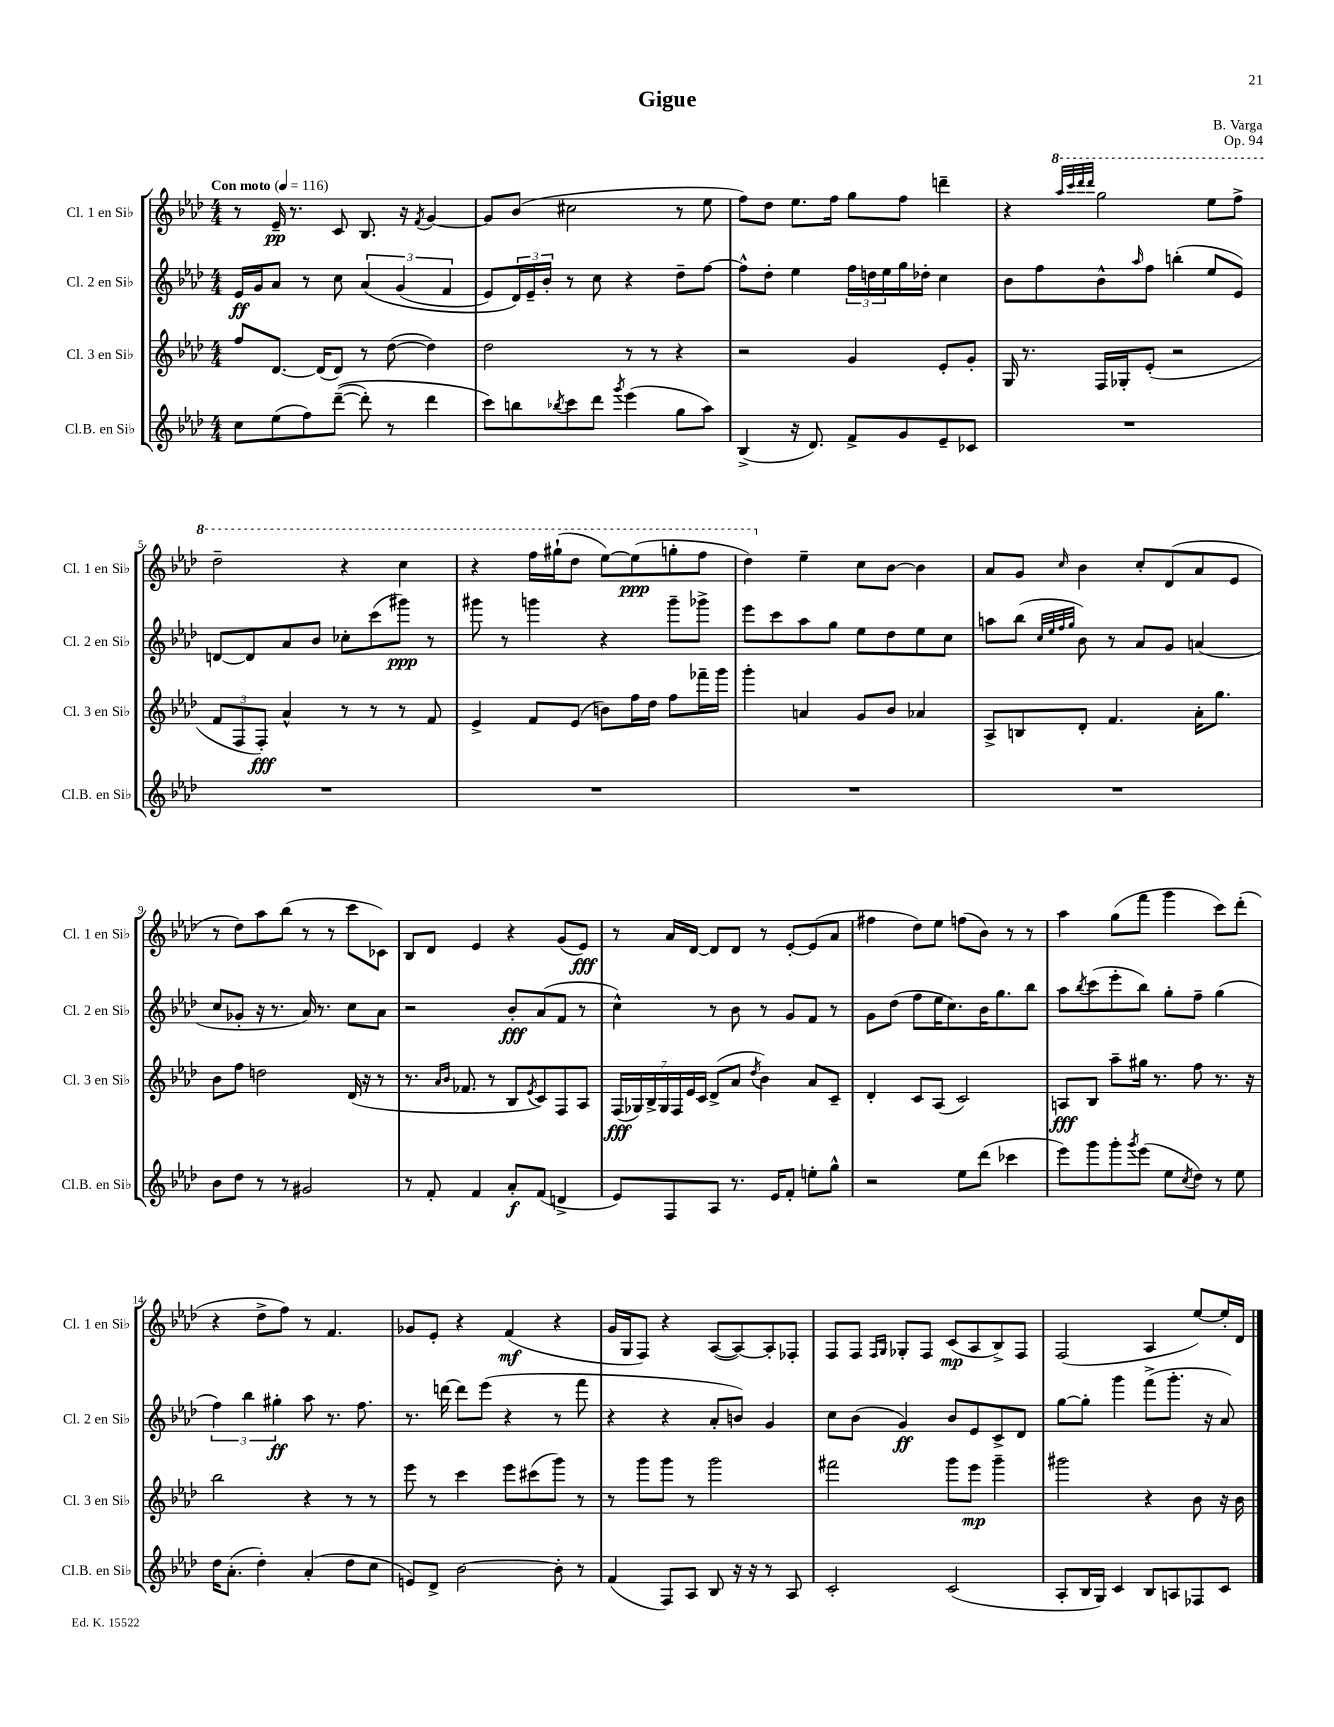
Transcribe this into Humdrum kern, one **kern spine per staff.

**kern	**kern	**kern	**kern
*staff4	*staff3	*staff2	*staff1
*clefG2	*clefG2	*clefG2	*clefG2
*k[b-e-a-d-]	*k[b-e-a-d-]	*k[b-e-a-d-]	*k[b-e-a-d-]
*M4/4	*M4/4	*M4/4	*M4/4
*MM116	*MM116	*MM116	*MM116
8cc	8ff	16e-	8r
.	.	16g	.
(8ee-	[8.d-	8a-	16e-~
.	.	.	8.r
8ff)	.	8r	.
.	(16d-]	.	.
&(([8ddd-~	8d-)	8cc	8c
8ddd-'])	8r	&(6a-	8.B-
8r	([8dd-	.	.
.	.	(6g	.
.	.	.	16r
.	.	.	8qf
4ddd-	4dd-])	.	[4g
.	.	6f	.
=	=	=	=
8ccc&)	2dd-	8e-)	8g]
8bb	.	24d-&)	(8b-
.	.	24e-~	.
.	.	24b-'	.
8qbb-	.	.	.
8ccc	.	8r	2cc#
8ddd-	.	8cc	.
8qggg	.	.	.
(4eee-	8r	4r	.
.	8r	.	.
8gg	4r	8dd-~	8r
8aa-)	.	[8ff	8ee-
=	=	=	=
(4B-^	2r	8ff^^]	8ff)
.	.	8dd-'	8dd-
16r	.	4ee-	8.ee-
8.d-)	.	.	.
.	.	.	16ff
8f^	4g	24ff	8gg
.	.	24dd	.
.	.	24ee-	.
8g	.	16gg	8ff
.	.	16dd-'	.
8e-~	8e-'	4cc	4ddd~
8c-	8g'	.	.
=	=	=	=
1r	16G	8b-	4r
.	8.r	.	.
.	.	8ff	.
.	.	.	32qqaaa-
.	.	.	32qqcccc
.	.	.	32qqdddd-
.	.	.	32qqdddd-
.	16F	8b-^^	2ggg
.	16G-'	.	.
.	.	16qqaa-	.
.	(8e-'	8ff	.
.	2r	(4bb'	.
.	.	8ee-	8eee-
.	.	8e-)	8fff^
=	=	=	=
1r	12f	[8d	2ddd-~
.	12F	.	.
.	.	8d]	.
.	12F')	.	.
.	4a-^^	8a-	.
.	.	8b-	.
.	8r	8cc-'	4r
.	8r	(8ccc	.
.	8r	8ggg#)	4ccc
.	8f	8r	.
=	=	=	=
1r	4e-^	8ggg#	4r
.	.	8r	.
.	8f	4ggg	16fff
.	.	.	(16ggg#`
.	(8e-	.	8ddd-
.	8b)	4r	[8eee-)
.	16ff	.	(8eee-]
.	16dd-	.	.
.	8ff	8ggg~	8ggg'
.	16fff-~	8ggg-^	8fff
.	16ggg	.	.
=	=	=	=
1r	4ggg'	8eee-	4ddd-)
.	.	8ccc	.
.	4a	8aa-	4ee-~
.	.	8gg	.
.	8g	8ee-	8cc
.	8b-	8dd-	[8b-
.	4a-	8ee-	4b-]
.	.	8cc	.
=	=	=	=
1r	8A-^	8aa	8a-
.	8B	(8bb-	8g
.	.	32qqcc	.
.	.	32qqee-	.
.	.	32qqff	.
.	.	32qqgg	16qqcc
.	8d-'	8b-)	4b-
.	4.f	8r	.
.	.	8a-	8cc'
.	.	8g	(8d-
.	16a-'	(4a	8a-
.	8.gg	.	.
.	.	.	8e-
=	=	=	=
8b-	8b-	8cc	8r
8dd-	8ff	8g-'	8dd-)
8r	2dd	16r	8aa-
.	.	8.r	.
8r	.	.	(8bb-
2g#	.	16a-)	8r
.	.	8.r	.
.	.	.	8r
.	(16d-	8cc	8ccc
.	16r	.	.
.	8r	8a-	8c-)
=	=	=	=
8r	8.r	2r	8B-
8f'	.	.	8d-
.	16qqa-	.	.
.	16qqb-	.	.
.	8.f-	.	.
4f	.	.	4e-
.	8r	.	.
8a-'	8B-	8b-'	4r
.	8qe-	.	.
(8f	8c)	(8a-	.
4d^	8F	8f	(8g
.	8A-	8r	8e-)
=	=	=	=
8e-)	(28F	4cc^^)	8r
.	28G-)	.	.
.	28B-^	.	.
.	28G-	.	.
8F	.	.	16a-
.	28F	.	.
.	28e-	.	.
.	.	.	[16d-
.	28c	.	.
8A-	(8d-^	8r	8d-]
8.r	8a-	8b-	8d-
.	8qdd-	.	.
.	4b-)	8r	8r
16e-	.	.	.
8f'	.	8g	[8e-'
8ee'	8a-	8f	(8e-]
8gg^^	8c~	8r	8a-
=	=	=	=
2r	4d-'	8g	4ff#
.	.	(8dd-	.
.	8c	8ff	8dd-)
.	(8A-	16ee-	8ee-
.	.	8.cc)	.
8ee-	2c)	.	(8ff
(8ddd-	.	16b-	8b-)
.	.	8.gg	.
4ccc-	.	.	8r
.	.	8bb-	8r
=	=	=	=
8eee-)	8A	8aa-	4aa-
.	.	8qbb-	.
8ggg	8B-	(8ccc	.
8ggg'	8aa-~	8eee-'	(8gg
8qggg	.	.	.
(8eee-	16gg#	8bb-)	8fff
.	8.r	.	.
8ee-	.	8gg'	4ggg
8qcc	.	.	.
8dd-)	8ff	8ff~	.
8r	8.r	(4gg	8ccc)
8ee-	.	.	(8ddd-'
.	16r	.	.
=	=	=	=
16dd-	2bb-	6ff)	4r
(8.a-'	.	.	.
.	.	6bb-	.
4dd-')	.	.	8dd-^
.	.	6gg#'	.
.	.	.	8ff)
(4a-'	4r	8aa-	8r
.	.	8.r	4.f
8dd-	8r	.	.
.	.	8.ff	.
8cc	8r	.	.
=	=	=	=
8e)	8eee-	8.r	8g-
8d-^	8r	.	8e-'
.	.	[16ddd	.
[2b-	4ccc	8ddd]	4r
.	.	(8eee-	.
.	8eee-	4r	(4f
.	(8ccc#	.	.
8b-']	8ggg)	8r	4r
8r	8r	8fff	.
=	=	=	=
(4f	8r	4r	16g
.	.	.	16G
.	8ggg	.	8F)
8F)	8ggg	4r	4r
8A-	8r	.	.
8B-	2ggg	8a-'	([8A-
16r	.	8b)	8A-_)
16r	.	.	.
8r	.	4g	8A-']
8A-	.	.	8F-'
=	=	=	=
2c'	2fff#	8cc	8F
.	.	(8b-	8F
.	.	.	16qqF
.	.	.	16qqG
.	.	4g)	8G-'
.	.	.	8F
(2c	8ggg	8b-	(8c
.	8eee-	8e-	8A-
.	4ggg~	8c^	8B-^)
.	.	8d-	8F
=	=	=	=
8A-'	2ggg#	[8gg	(2F
16B-	.	8gg']	.
16G)	.	.	.
4c	.	4ggg	.
8B-	4r	(8fff^	4A-
8A	.	8.ggg'	.
8F-	8b-	.	[8ee-)
.	.	16r	.
8c	16r	8a-)	16ee-']
.	16b-	.	16d-
==	==	==	==
*-	*-	*-	*-
